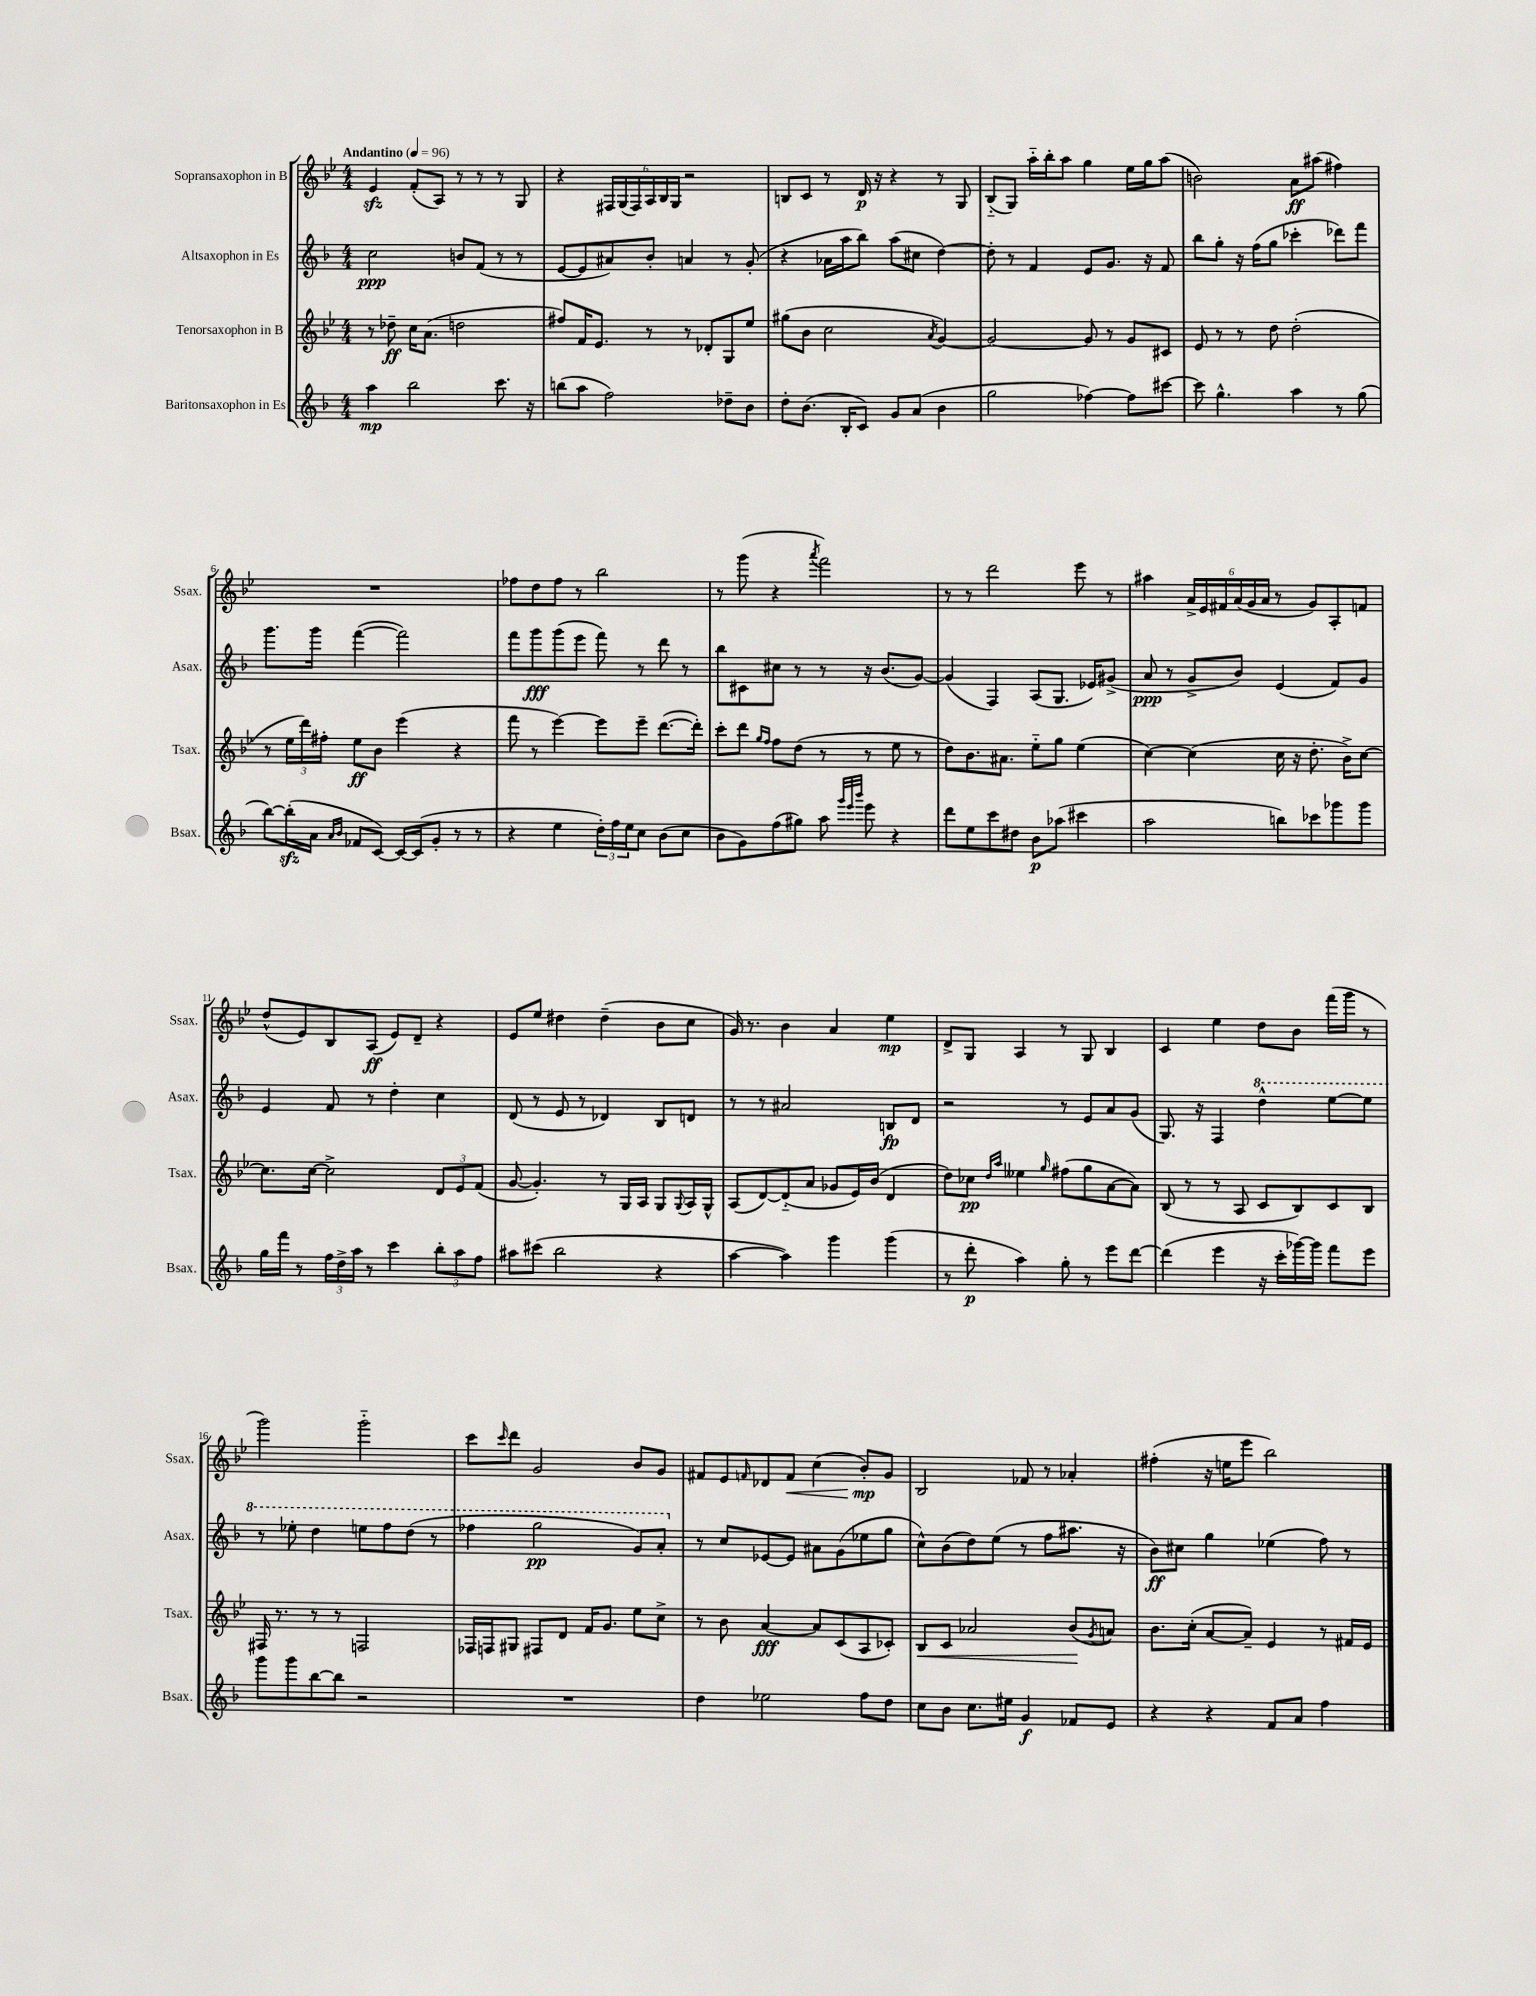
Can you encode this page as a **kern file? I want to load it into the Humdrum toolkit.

**kern	**dynam	**kern	**dynam	**kern	**dynam	**kern	**dynam
*part4	*part4	*part3	*part3	*part2	*part2	*part1	*part1
*staff4	*staff4	*staff3	*staff3	*staff2	*staff2	*staff1	*staff1
*I"Baritonsaxophon in Es	*	*I"Tenorsaxophon in B	*	*I"Altsaxophon in Es	*	*I"Sopransaxophon in B	*
*I'Bsax.	*	*I'Tsax.	*	*I'Asax.	*	*I'Ssax.	*
*clefG2	*	*clefG2	*	*clefG2	*	*clefG2	*
*k[b-]	*	*k[b-e-]	*	*k[b-]	*	*k[b-e-]	*
*M4/4	*	*M4/4	*	*M4/4	*	*M4/4	*
*MM96	*	*MM96	*	*MM96	*	*MM96	*
=1	=1	=1	=1	=1	=1	=1	=1
!	!	!	!	!	!	!LO:TX:a:B:t=Andantino	!
4aa\	mp	8r	.	2cc\	ppp	4e-zz/	.
.	.	8dd-X~\	ff	.	.	.	.
2bb-\	.	16cc\KL	.	.	.	(8f'/L	.
.	.	(8.a\J	.	.	.	.	.
.	.	.	.	.	.	8A/J)	.
.	.	2ddn\	.	8bn/L	.	8r	.
.	.	.	.	(8f/J	.	8r	.
8.ccc\	.	.	.	8r	.	8r	.
.	.	.	.	8r	.	8G/	.
16r	.	.	.	.	.	.	.
=2	=2	=2	=2	=2	=2	=2	=2
(8bbn\L	.	8ff#X/L)	.	[8e/L	.	4r	.
8aa\J	.	16f/K	.	8e/]	.	.	.
.	.	8.e-/J	.	.	.	.	.
2ff\)	.	.	.	8a#X/)	.	24F#X/LL	.
.	.	.	.	.	.	(24G/	.
.	.	.	.	.	.	24F#/)	.
.	.	8r	.	8b-'/J	.	24A/	.
.	.	.	.	.	.	24B-/	.
.	.	.	.	.	.	24G/JJ	.
.	.	8r	.	4an/	.	2r	.
.	.	8d-X'/L	.	.	.	.	.
8dd-X~\L	.	8G/	.	8r	.	.	.
8b-\J	.	8ee-/J	.	(8g'/	.	.	.
=3	=3	=3	=3	=3	=3	=3	=3
8dd'\L	.	(8gg#X\L	.	4r	.	8Bn/L	.
(8.b-\J	.	8b-\J	.	.	.	8c/J	.
.	.	2cc\	.	16a-X\LL	.	8r	.
16B-'/KL	.	.	.	16aa\J	.	.	.
8c/J)	.	.	.	8bb-\J)	.	16d/	p
.	.	.	.	.	.	16r	.
8g/L	.	.	.	(8aa\L	.	4r	.
(8a/J	.	.	.	8cc#X\J	.	.	.
.	.	8qa/	.	.	.	.	.
4b-\	.	[4g/)	.	[4dd\)	.	8r	.
.	.	.	.	.	.	8G/	.
=4	=4	=4	=4	=4	=4	=4	=4
2gg\	.	2g/_	.	8dd'\]	.	(8B-/L	.
.	.	.	.	8r	.	8G/J)	.
.	.	.	.	4f/	.	16aa\LL	.
.	.	.	.	.	.	16bb-'\J	.
.	.	.	.	.	.	8aa\J	.
[4ff-X\)	.	8g/]	.	8e/L	.	4gg\	.
.	.	8r	.	8.g/J	.	.	.
8ff-\L]	.	8g/L	.	.	.	16ee-\LL	.
.	.	.	.	16r	.	16gg\J	.
[8ccc#X\J	.	8c#X/J	.	8f/	.	(8aa\J	.
=5	=5	=5	=5	=5	=5	=5	=5
8ccc#\]	.	8e-/	.	8bb-\L	.	2bn\)	.
4.gg^^\	.	8r	.	8gg'\J	.	.	.
.	.	8r	.	16r	.	.	.
.	.	.	.	(16ff\KL	.	.	.
.	.	8dd\	.	8gg\J	.	.	.
4aa\	.	(2dd'\	.	4ccc-X'\	.	8a\L	ff
.	.	.	.	.	.	(8aa#X\J	.
8r	.	.	.	8ddd-X\L)	.	4ff#X\)	.
(8gg\	.	.	.	8fff\J	.	.	.
!!LO:LB:g=z
=6	=6	=6	=6	=6	=6	=6	=6
[8bb-\L)	.	8r	.	8.ggg\L	.	1r	.
(16bb-zz'\L]	.	24ee-\LL	.	.	.	.	.
.	.	24ddd\)	.	.	.	.	.
16a\JJ	.	.	.	16ggg\Jk	.	.	.
.	.	24ff#X'\JJ	.	.	.	.	.
16qqa/LL	.	.	.	.	.	.	.
16qqb-/JJ	.	.	.	.	.	.	.
8f-X/L	.	8ee-\L	ff	([4fff\	.	.	.
[8c/J)	.	8b-\J	.	.	.	.	.
16c/LL_	.	(4eee-\	.	2fff\])	.	.	.
(16c/J]	.	.	.	.	.	.	.
8g'/J	.	.	.	.	.	.	.
8r	.	4r	.	.	.	.	.
8r	.	.	.	.	.	.	.
=7	=7	=7	=7	=7	=7	=7	=7
4r	.	8fff\	.	8fff\L	.	8ff-X\L	.
.	.	8r	.	8ggg\	fff	8dd\	.
4ee\	.	[4eee-\)	.	(8ggg\	.	8ff-\J	.
.	.	.	.	8eee\J	.	8r	.
24dd'\LL)	.	8eee-\L]	.	8fff\)	.	2bb-\	.
24ff\	.	.	.	.	.	.	.
24ee\J	.	.	.	.	.	.	.
8cc\J	.	8eee-~\J	.	8r	.	.	.
(8b-\L	.	([8.ddd\L	.	8ddd\	.	.	.
8cc\J	.	.	.	8r	.	.	.
.	.	16ddd'\Jk])	.	.	.	.	.
=8	=8	=8	=8	=8	=8	=8	=8
8b-\L	.	8ccc'\L	.	8bb-\L	.	8r	.
8g\)	.	8ddd\J	.	8c#X\	.	(8ggg\	.
.	.	16qqgg/LL	.	.	.	.	.
.	.	16qqff/JJ	.	.	.	.	.
(8ff\	.	8ff\L	.	8cc#X\J	.	4r	.
8gg#X\J)	.	(8dd\J	.	8r	.	.	.
.	.	.	.	.	.	8qaaa/	.
8aa\	.	8r	.	8r	.	2fff\)	.
32qqggg/LLL	.	.	.	.	.	.	.
32qqeee/	.	.	.	.	.	.	.
32qqbbb-/JJJ	.	.	.	.	.	.	.
8eee\	.	8r	.	16r	.	.	.
.	.	.	.	(8.b-/L	.	.	.
4r	.	8ee-\	.	.	.	.	.
.	.	8r	.	[8g/J)	.	.	.
=9	=9	=9	=9	=9	=9	=9	=9
8ddd\L	.	8dd\L)	.	(4g/]	.	8r	.
8ee\	.	8.b-\	.	.	.	8r	.
8ccc\	.	.	.	4F/)	.	2ddd\	.
.	.	8.a#X\J	.	.	.	.	.
8dd#X\J	.	.	.	.	.	.	.
8b-\L	p	8ee-\L	.	(8A/L	.	.	.
(8aa-X\J	.	8gg\J	.	8.G/J	.	.	.
4ccc#X\	.	(4ee-\	.	.	.	8eee-\	.
.	.	.	.	16e-X/KL)	.	.	.
.	.	.	.	(8g#X^/J	.	8r	.
=10	=10	=10	=10	=10	=10	=10	=10
2aa\	.	[4cc\)	.	8a/	ppp	4aa#X\	.
.	.	.	.	8r	.	.	.
.	.	(4cc\]	.	8g^/L	.	24a^/LL	.
.	.	.	.	.	.	24e-/	.
.	.	.	.	.	.	24f#X/	.
.	.	.	.	8b-/J)	.	(24a/	.
.	.	.	.	.	.	24g/	.
.	.	.	.	.	.	24a/JJ	.
8bbn\L)	.	16cc\	.	(4e/	.	8r	.
.	.	16r	.	.	.	.	.
8ccc-X\	.	8.dd'\	.	.	.	8g/L)	.
8ggg-X\	.	.	.	8f/L)	.	8A'/	.
.	.	16b-^\KL)	.	.	.	.	.
8ggg-\J	.	[8cc\J	.	8g/J	.	8fn/J	.
!!LO:LB:g=z
=11	=11	=11	=11	=11	=11	=11	=11
16gg\LL	.	8.cc\L]	.	4e/	.	(8dd^^/L	.
16fff\JJ	.	.	.	.	.	.	.
8r	.	.	.	.	.	8e-/)	.
.	.	[16cc\Jk	.	.	.	.	.
24ff\LL	.	2cc^\]	.	8f/	.	8B-/	.
24dd^\	.	.	.	.	.	.	.
24aa\JJ	.	.	.	.	.	.	.
8r	.	.	.	8r	.	(8A/J	ff
4ccc\	.	.	.	4dd'\	.	8e-/L)	.
.	.	.	.	.	.	8d~/J	.
12bb-'\L	.	12d/L	.	4cc\	.	4r	.
12aa\	.	12e-/	.	.	.	.	.
12ff\J	.	(12f/J	.	.	.	.	.
=12	=12	=12	=12	=12	=12	=12	=12
8aa#X\L	.	[8g/	.	(8d/	.	8e-/L	.
(8ccc#X\J	.	4.g'/])	.	8r	.	8ee-/J	.
2bb-\	.	.	.	8e/	.	4dd#X\	.
.	.	.	.	8r	.	.	.
.	.	8r	.	4d-X/)	.	(4dd#~\	.
.	.	16G/LL	.	.	.	.	.
.	.	16A/JJ	.	.	.	.	.
4r	.	8G/L	.	8B-/L	.	8b-\L	.
.	.	8qqG/	.	.	.	.	.
.	.	16A/L	.	8dn/J	.	8cc\J	.
.	.	16G^^/JJ	.	.	.	.	.
=13	=13	=13	=13	=13	=13	=13	=13
[4aa\	.	(8A/L	.	8r	.	16g/)	.
.	.	.	.	.	.	8.r	.
.	.	[8d/)	.	8r	.	.	.
4aa\])	.	(8d/]	.	2a#X/	.	4b-\	.
.	.	8a/J	.	.	.	.	.
4ggg\	.	8g-X/L	.	.	.	4a/	.
.	.	16e-/L)	.	.	.	.	.
.	.	(16b-/JJ	.	.	.	.	.
(4ggg\	.	4d/	.	8Bn/L	fp	4ee-\	mp
.	.	.	.	8d/J	.	.	.
=14	=14	=14	=14	=14	=14	=14	=14
8r	.	8dd\L)	.	2r	.	8d^/L	.
8ddd'\	p	8cc-X\J	pp	.	.	8G/J	.
.	.	16qqdd/LL	.	.	.	.	.
.	.	16qqaa/JJ	.	.	.	.	.
4aa\)	.	4ee--X\	.	.	.	4A/	.
.	.	16qqgg/	.	.	.	.	.
8gg'\	.	(8ff#X\L	.	8r	.	8r	.
8r	.	8gg\	.	8e/L	.	8G/	.
8eee\L	.	[8a\	.	8a/	.	4B-/	.
[8ddd\J	.	8a\J])	.	(8g/J	.	.	.
=15	=15	=15	=15	=15	=15	=15	=15
(4ddd\]	.	(8B-/	.	8.G/)	.	4c/	.
.	.	8r	.	.	.	.	.
.	.	.	.	16r	.	.	.
4eee\	.	8r	.	4F/	.	4ee-\	.
.	.	8A/	.	.	.	.	.
*	*	*	*	*8va	*	*	*
16r	.	8c/L	.	4ddd^^\	.	8dd\L	.
16ccc'\LL	.	.	.	.	.	.	.
[16ggg-X\)	.	8B-/)	.	.	.	8b-\J	.
16ggg-\JJ]	.	.	.	.	.	.	.
8fff\L	.	8c/	.	[8eee\L	.	(16fff\LL	.
.	.	.	.	.	.	16ggg\JJ	.
8eee\J	.	8B-/J	.	8eee\J]	.	8r	.
!!LO:LB:g=z
=16	=16	=16	=16	=16	=16	=16	=16
8ggg\L	.	16F#X/	.	8r	.	2ggg\)	.
.	.	8.r	.	.	.	.	.
8ggg\	.	.	.	8eee-X'\	.	.	.
[8bb-\	.	8r	.	4ddd\	.	.	.
8bb-\J]	.	8r	.	.	.	.	.
2r	.	2Fn/	.	8eeen\L	.	2ggg\	.
.	.	.	.	8fff\	.	.	.
.	.	.	.	(8ddd\J	.	.	.
.	.	.	.	8r	.	.	.
=17	=17	=17	=17	=17	=17	=17	=17
1r	.	16F-X/LL	.	4fff-X\	.	8ccc\L	.
.	.	16Fn/J	.	.	.	.	.
.	.	.	.	.	.	16qqccc/	.
.	.	8G#X/J	.	.	.	8ddd\J	.
.	.	8F#X/L	.	2ggg\	pp	2g/	.
.	.	8d/J	.	.	.	.	.
.	.	16f/KL	.	.	.	.	.
.	.	8.g/J	.	.	.	.	.
.	.	8ee-\L	.	8gg/L)	.	8b-/L	.
.	.	8cc^\J	.	8aa'/J	.	8g/J	.
=18	=18	=18	=18	=18	=18	=18	=18
*	*	*	*	*X8va	*	*	*
4dd\	.	8r	.	8r	.	8f#X/L	.
.	.	8b-\	.	8cc/L	.	8e-/	.
.	.	.	.	.	.	16qqfn/	.
2ee-X\	.	[4a/	fff	[8e-X/	.	8d-X/	.
!	!	!	!	!	!	!	!LO:HP:b
.	.	.	.	8e-/J]	.	8f/J	<
.	.	8a/L]	.	8a#X\L	.	(4cc\	.
.	.	(8c/	.	(8g\	.	.	.
8ff\L	.	8A/	.	8ee-X\	.	8b-'/L)	mp
8dd\J	.	8c-X'/J)	.	8gg\J	.	8g/J	[
=19	=19	=19	=19	=19	=19	=19	=19
!	!	!	!LO:HP:b	!	!	!	!
8cc\L	.	8B-/L	<	8cc^^\L)	.	2B-/	.
8b-\J	.	8c/J	.	(8b-\	.	.	.
8.cc\L	.	2a-X/	.	8dd\)	.	.	.
.	.	.	.	(8ee\J	.	.	.
16ee#X\Jk	.	.	.	.	.	.	.
4g/	f	.	.	8r	.	8f-X/	.
.	.	.	.	8ff\L	.	8r	.
8f-X/L	.	(8b-/L	.	8.aa#X\J	.	4a-X'/	.
.	.	8qg/	.	.	.	.	.
8e/J	.	8an/J)	[	.	.	.	.
.	.	.	.	16r	.	.	.
=20	=20	=20	=20	=20	=20	=20	=20
4r	.	8.b-\L	.	8b-\L)	ff	(4ff#X'\	.
.	.	.	.	8cc#X\J	.	.	.
.	.	(16cc'\Jk	.	.	.	.	.
4r	.	[8a/L	.	4gg\	.	16r	.
.	.	.	.	.	.	16een\KL	.
.	.	8a~/J])	.	.	.	8eee-\J	.
8f/L	.	4e-/	.	(4ee-X\	.	2bb-\)	.
8a/J	.	.	.	.	.	.	.
4ff\	.	8r	.	8ff\)	.	.	.
.	.	16f#X/LL	.	8r	.	.	.
.	.	16e-/JJ	.	.	.	.	.
==	==	==	==	==	==	==	==
*-	*-	*-	*-	*-	*-	*-	*-
